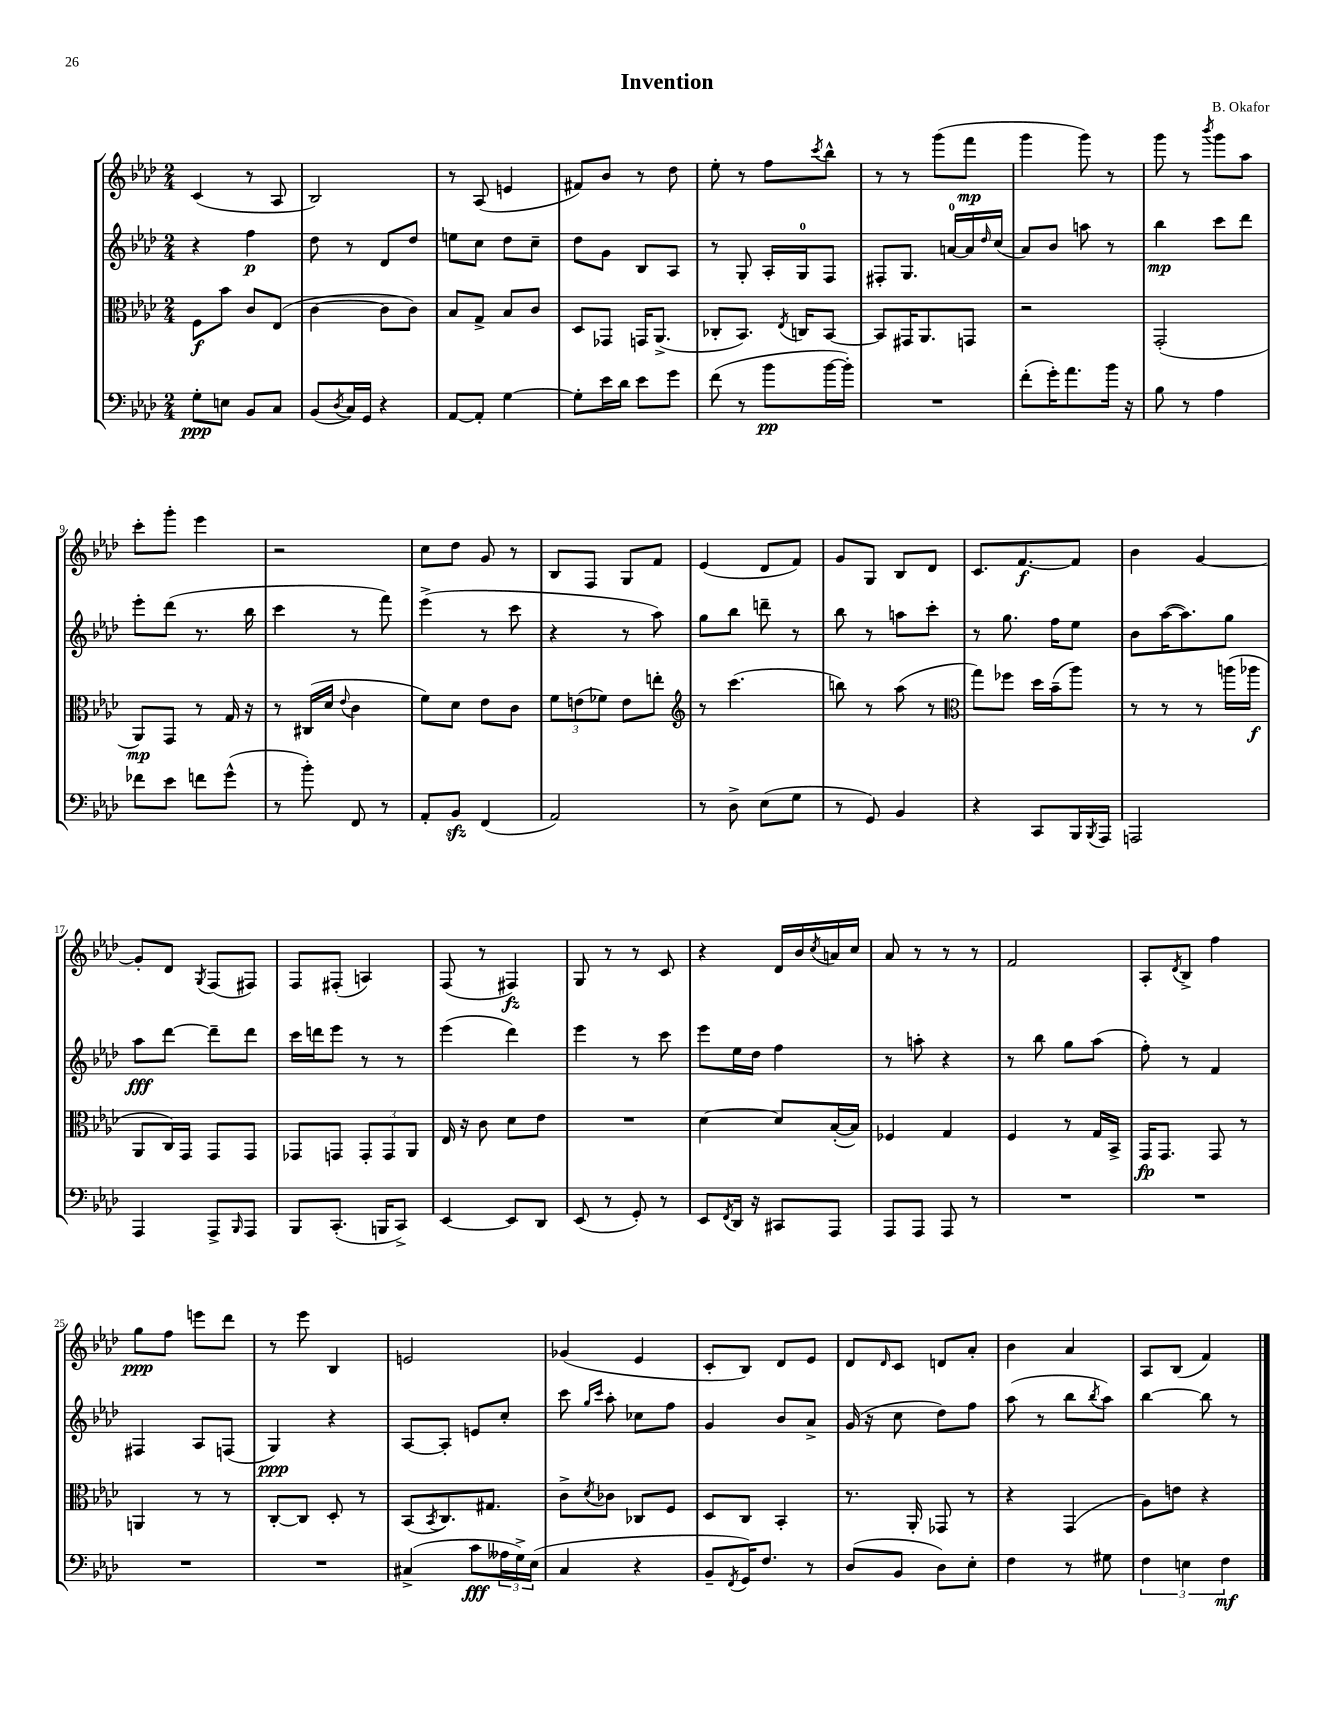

**kern	**dynam	**kern	**dynam	**kern	**dynam	**kern	**dynam
*part4	*part4	*part3	*part3	*part2	*part2	*part1	*part1
*staff4	*staff4	*staff3	*staff3	*staff2	*staff2	*staff1	*staff1
*clefF4	*	*clefC3	*	*clefG2	*	*clefG2	*
*k[b-e-a-d-]	*	*k[b-e-a-d-]	*	*k[b-e-a-d-]	*	*k[b-e-a-d-]	*
*M2/4	*	*M2/4	*	*M2/4	*	*M2/4	*
=1	=1	=1	=1	=1	=1	=1	=1
8G'\L	ppp	8F\L	f	4r	.	(4c/	.
8En\J	.	8b-\J	.	.	.	.	.
8BB-/L	.	8c/L	.	4ff\	p	8r	.
8C/J	.	(8E-/J	.	.	.	8A-/	.
=2	=2	=2	=2	=2	=2	=2	=2
(8BB-/L	.	[4c\	.	8dd-\	.	2B-/)	.
8qD-/	.	.	.	.	.	.	.
16C/L)	.	.	.	8r	.	.	.
16GG/JJ	.	.	.	.	.	.	.
4r	.	8c\L]	.	8d-/L	.	.	.
.	.	8c\J)	.	8dd-/J	.	.	.
=3	=3	=3	=3	=3	=3	=3	=3
[8AA-/L	.	8B-/L	.	8een\L	.	8r	.
8AA-'/J]	.	8G^/J	.	8cc\J	.	(8A-/	.
[4G\	.	8B-/L	.	8dd-\L	.	4en/	.
.	.	8c/J	.	8cc~\J	.	.	.
=4	=4	=4	=4	=4	=4	=4	=4
8G'\L]	.	8D-/L	.	8dd-\L	.	8f#X/L)	.
16e-\L	.	8GG-X/J	.	8g\J	.	8b-/J	.
16d-\JJ	.	.	.	.	.	.	.
8e-\L	.	16GGn/KL	.	8B-/L	.	8r	.
.	.	(8.AA-^/J	.	.	.	.	.
8g\J	.	.	.	8A-/J	.	8dd-\	.
=5	=5	=5	=5	=5	=5	=5	=5
(8f\	.	8C-X'/L	.	8r	.	8ee-'\	.
8r	.	8.BB-/J)	.	8G'/	.	8r	.
8b-\L	pp	.	.	16A-'/LL	.	8ff\L	.
.	.	8qE-/	.	.	.	.	.
.	.	16Cn/KL	.	16G/J	.	.	.
.	.	.	.	.	.	8qccc/	.
[16b-\L	.	[8BB-/J	.	8F/J	.	8bb-^^\J	.
16b-'\JJ])	.	.	.	.	.	.	.
=6	=6	=6	=6	=6	=6	=6	=6
2r	.	8BB-/L]	.	8F#X'/L	.	8r	.
.	.	16GG#X/K	.	8.G/J	.	8r	.
.	.	8.AA-/	.	.	.	.	.
.	.	.	.	.	.	(8ggg\L	.
.	.	.	.	[16an/LL	.	.	.
.	.	8GGn/J	.	16a/]	.	8fff\J	mp
.	.	.	.	16qqdd-/	.	.	.
.	.	.	.	(16cc/JJ	.	.	.
=7	=7	=7	=7	=7	=7	=7	=7
(8f'\L	.	2r	.	8a-/L)	.	4ggg\	.
16g'\K)	.	.	.	8b-/J	.	.	.
8.a-\	.	.	.	.	.	.	.
.	.	.	.	8aan\	.	8ggg\)	.
16b-\Jk	.	.	.	8r	.	8r	.
16r	.	.	.	.	.	.	.
=8	=8	=8	=8	=8	=8	=8	=8
8B-\	.	(2GG'/	.	4bb-\	mp	8ggg\	.
8r	.	.	.	.	.	8r	.
.	.	.	.	.	.	8qbbb-/	.
4A-\	.	.	.	8ccc\L	.	8ggg\L	.
.	.	.	.	8ddd-\J	.	8aa-\J	.
!!LO:LB:g=z
=9	=9	=9	=9	=9	=9	=9	=9
8f-X\L	.	8AA-/L)	mp	8eee-'\L	.	8ccc'\L	.
8e-\J	.	8GG/J	.	(8ddd-\J	.	8ggg'\J	.
8fn\L	.	8r	.	8.r	.	4eee-\	.
(8g^^\J	.	16G/	.	.	.	.	.
.	.	16r	.	16bb-\	.	.	.
=10	=10	=10	=10	=10	=10	=10	=10
8r	.	8r	.	4ccc\	.	2r	.
8b-'\)	.	(16C#X/LL	.	.	.	.	.
.	.	16d-/JJ	.	.	.	.	.
.	.	8qqe-/	.	.	.	.	.
8FF/	.	4c\	.	8r	.	.	.
8r	.	.	.	8fff\)	.	.	.
=11	=11	=11	=11	=11	=11	=11	=11
8AA-'/L	.	8f\L)	.	(4eee-^\	.	8cc\L	.
8BB-zz/J	.	8d-\J	.	.	.	8dd-\J	.
(4FF/	.	8e-\L	.	8r	.	8g/	.
.	.	8c\J	.	8ccc\	.	8r	.
=12	=12	=12	=12	=12	=12	=12	=12
2AA-/)	.	12f\L	.	4r	.	8B-/L	.
.	.	(12en\	.	.	.	.	.
.	.	.	.	.	.	8F/J	.
.	.	12f-X\J)	.	.	.	.	.
.	.	8e\L	.	8r	.	8G/L	.
.	.	8een'\J	.	8aa-\)	.	8f/J	.
=13	=13	=13	=13	=13	=13	=13	=13
*	*	*clefG2	*	*	*	*	*
8r	.	8r	.	8gg\L	.	(4e-/	.
8D-^\	.	(4.ccc\	.	8bb-\J	.	.	.
(8E-\L	.	.	.	8dddn~\	.	8d-/L	.
8G\J	.	.	.	8r	.	8f/J)	.
=14	=14	=14	=14	=14	=14	=14	=14
8r	.	8bbn\)	.	8bb-\	.	8g/L	.
8GG/)	.	8r	.	8r	.	8G/J	.
4BB-/	.	(8aa-\	.	8aan\L	.	8B-/L	.
.	.	8r	.	8ccc'\J	.	8d-/J	.
=15	=15	=15	=15	=15	=15	=15	=15
*	*	*clefC3	*	*	*	*	*
4r	.	8gg\L)	.	8r	.	8.c/L	.
.	.	8ff-X\J	.	8.gg\	.	.	.
.	.	.	.	.	.	[8.f/	f
8CC/L	.	16dd-\LL	.	.	.	.	.
.	.	(16b-~\J	.	16ff\KL	.	.	.
16BBB-/L	.	8aa-\J)	.	8ee-\J	.	8f/J]	.
8qBBB-/	.	.	.	.	.	.	.
16AAA-/JJ	.	.	.	.	.	.	.
=16	=16	=16	=16	=16	=16	=16	=16
2AAAn/	.	8r	.	8b-\L	.	4b-\	.
.	.	8r	.	([16aa-\K	.	.	.
.	.	.	.	8.aa-\])	.	.	.
.	.	8r	.	.	.	[4g/	.
.	.	(16aan\LL	.	8gg\J	.	.	.
.	.	16aa-X\JJ	f	.	.	.	.
!!LO:LB:g=z
=17	=17	=17	=17	=17	=17	=17	=17
4AAA-/	.	8AA-/L	.	8aa-\L	fff	8g'/L]	.
.	.	16C/L)	.	[8ddd-\J	.	8d-/J	.
.	.	16GG/JJ	.	.	.	.	.
.	.	.	.	.	.	8qG/	.
8AAA-^/L	.	8GG/L	.	8ddd-~\L]	.	(8F/L	.
16qqBBB-/	.	.	.	.	.	.	.
8AAA-/J	.	8GG/J	.	8ddd-\J	.	8F#X/J)	.
=18	=18	=18	=18	=18	=18	=18	=18
8BBB-/L	.	8GG-X/L	.	16ccc\LL	.	8F/L	.
.	.	.	.	16dddn\J	.	.	.
(8.CC'/J	.	8GGn/J	.	8eee-\J	.	(8F#X'/J	.
.	.	12GG'/L	.	8r	.	4An/)	.
16BBBn/KL	.	.	.	.	.	.	.
.	.	12GG/	.	.	.	.	.
8CC^/J)	.	.	.	8r	.	.	.
.	.	12AA-/J	.	.	.	.	.
=19	=19	=19	=19	=19	=19	=19	=19
[4EE-/	.	16E-/	.	(4eee-\	.	(8F/	.
.	.	16r	.	.	.	.	.
.	.	8c\	.	.	.	8r	.
8EE-/L]	.	8d-\L	.	4ddd-\)	.	4F#X/)	fz
8DD-/J	.	8e-\J	.	.	.	.	.
=20	=20	=20	=20	=20	=20	=20	=20
(8EE-/	.	2r	.	4eee-\	.	8G/	.
8r	.	.	.	.	.	8r	.
8GG'/)	.	.	.	8r	.	8r	.
8r	.	.	.	8ccc\	.	8c/	.
=21	=21	=21	=21	=21	=21	=21	=21
8EE-/L	.	[4d-\	.	8eee-\L	.	4r	.
8qFF/	.	.	.	.	.	.	.
16DD-/Jk	.	.	.	16ee-\L	.	.	.
16r	.	.	.	16dd-\JJ	.	.	.
8CC#X/L	.	8d-/L]	.	4ff\	.	16d-/LL	.
.	.	.	.	.	.	16b-/	.
.	.	.	.	.	.	8qcc/	.
8AAA-/J	.	([16B-'/L	.	.	.	16an/	.
.	.	16B-/JJ])	.	.	.	16cc/JJ	.
=22	=22	=22	=22	=22	=22	=22	=22
8AAA-/L	.	4F-X/	.	8r	.	8a-/	.
8AAA-/J	.	.	.	8aan'\	.	8r	.
8AAA-/	.	4G/	.	4r	.	8r	.
8r	.	.	.	.	.	8r	.
=23	=23	=23	=23	=23	=23	=23	=23
2r	.	4F/	.	8r	.	2f/	.
.	.	.	.	8bb-\	.	.	.
.	.	8r	.	8gg\L	.	.	.
.	.	16G/LL	.	(8aa-\J	.	.	.
.	.	16BB-^/JJ	.	.	.	.	.
=24	=24	=24	=24	=24	=24	=24	=24
2r	.	16GG/KL	fp	8ff'\)	.	8A-'/L	.
.	.	8.GG/J	.	.	.	.	.
.	.	.	.	.	.	8qd-/	.
.	.	.	.	8r	.	8B-^/J	.
.	.	8GG/	.	4f/	.	4ff\	.
.	.	8r	.	.	.	.	.
!!LO:LB:g=z
=25	=25	=25	=25	=25	=25	=25	=25
2r	.	4AAn/	.	4F#X/	.	8gg\L	ppp
.	.	.	.	.	.	8ff\J	.
.	.	8r	.	8A-/L	.	8eeen\L	.
.	.	8r	.	(8Fn/J	.	8ddd-\J	.
=26	=26	=26	=26	=26	=26	=26	=26
2r	.	[8C'/L	.	4G/)	ppp	8r	.
.	.	8C/J]	.	.	.	8eee-\	.
.	.	8D-'/	.	4r	.	4B-/	.
.	.	8r	.	.	.	.	.
=27	=27	=27	=27	=27	=27	=27	=27
(4C#X^/	.	(8BB-/L	.	[8A-/L	.	2en/	.
.	.	8qBB-/	.	.	.	.	.
.	.	8.C/)	.	8A-'/J]	.	.	.
8c\L	fff	.	.	8en/L	.	.	.
.	.	8.G#X/J	.	.	.	.	.
24A--X\L	.	.	.	8cc'/J	.	.	.
24G^\)	.	.	.	.	.	.	.
(24E-\JJ	.	.	.	.	.	.	.
=28	=28	=28	=28	=28	=28	=28	=28
4C/	.	8c^\L	.	8ccc\	.	(4g-X/	.
.	.	.	.	16qqgg/LL	.	.	.
.	.	8qd-/	.	16qqccc/JJ	.	.	.
.	.	8c-X\J	.	8aa-'\	.	.	.
4r	.	8C-X/L	.	8cc-X\L	.	4e-/	.
.	.	8F/J	.	8ff\J	.	.	.
=29	=29	=29	=29	=29	=29	=29	=29
8BB-~/L	.	8D-/L	.	4g/	.	8c'/L	.
8qFF/	.	.	.	.	.	.	.
16GG/K)	.	8C/J	.	.	.	8B-/J)	.
8.F/J	.	.	.	.	.	.	.
.	.	4BB-'/	.	8b-/L	.	8d-/L	.
8r	.	.	.	8a-^/J	.	8e-/J	.
=30	=30	=30	=30	=30	=30	=30	=30
(8D-/L	.	8.r	.	(16g/	.	8d-/L	.
.	.	.	.	16r	.	.	.
.	.	.	.	.	.	16qqd-/	.
8BB-/J	.	.	.	8cc\	.	8c/J	.
.	.	16AA-'/	.	.	.	.	.
8D-\L)	.	8GG-X/	.	8dd-\L)	.	8dn/L	.
8E-'\J	.	8r	.	8ff\J	.	8a-'/J	.
=31	=31	=31	=31	=31	=31	=31	=31
4F\	.	4r	.	(8aa-\	.	4b-\	.
.	.	.	.	8r	.	.	.
8r	.	(4GG/	.	8bb-\L	.	4a-/	.
.	.	.	.	8qbb-/	.	.	.
8G#X\	.	.	.	8aa-\J)	.	.	.
=32	=32	=32	=32	=32	=32	=32	=32
6F\	.	8A-\L)	.	[4bb-\	.	8A-/L	.
.	.	8en\J	.	.	.	(8B-/J	.
6En\	.	.	.	.	.	.	.
.	.	4r	.	8bb-\]	.	4f/)	.
6F\	mf	.	.	.	.	.	.
.	.	.	.	8r	.	.	.
==	==	==	==	==	==	==	==
*-	*-	*-	*-	*-	*-	*-	*-
